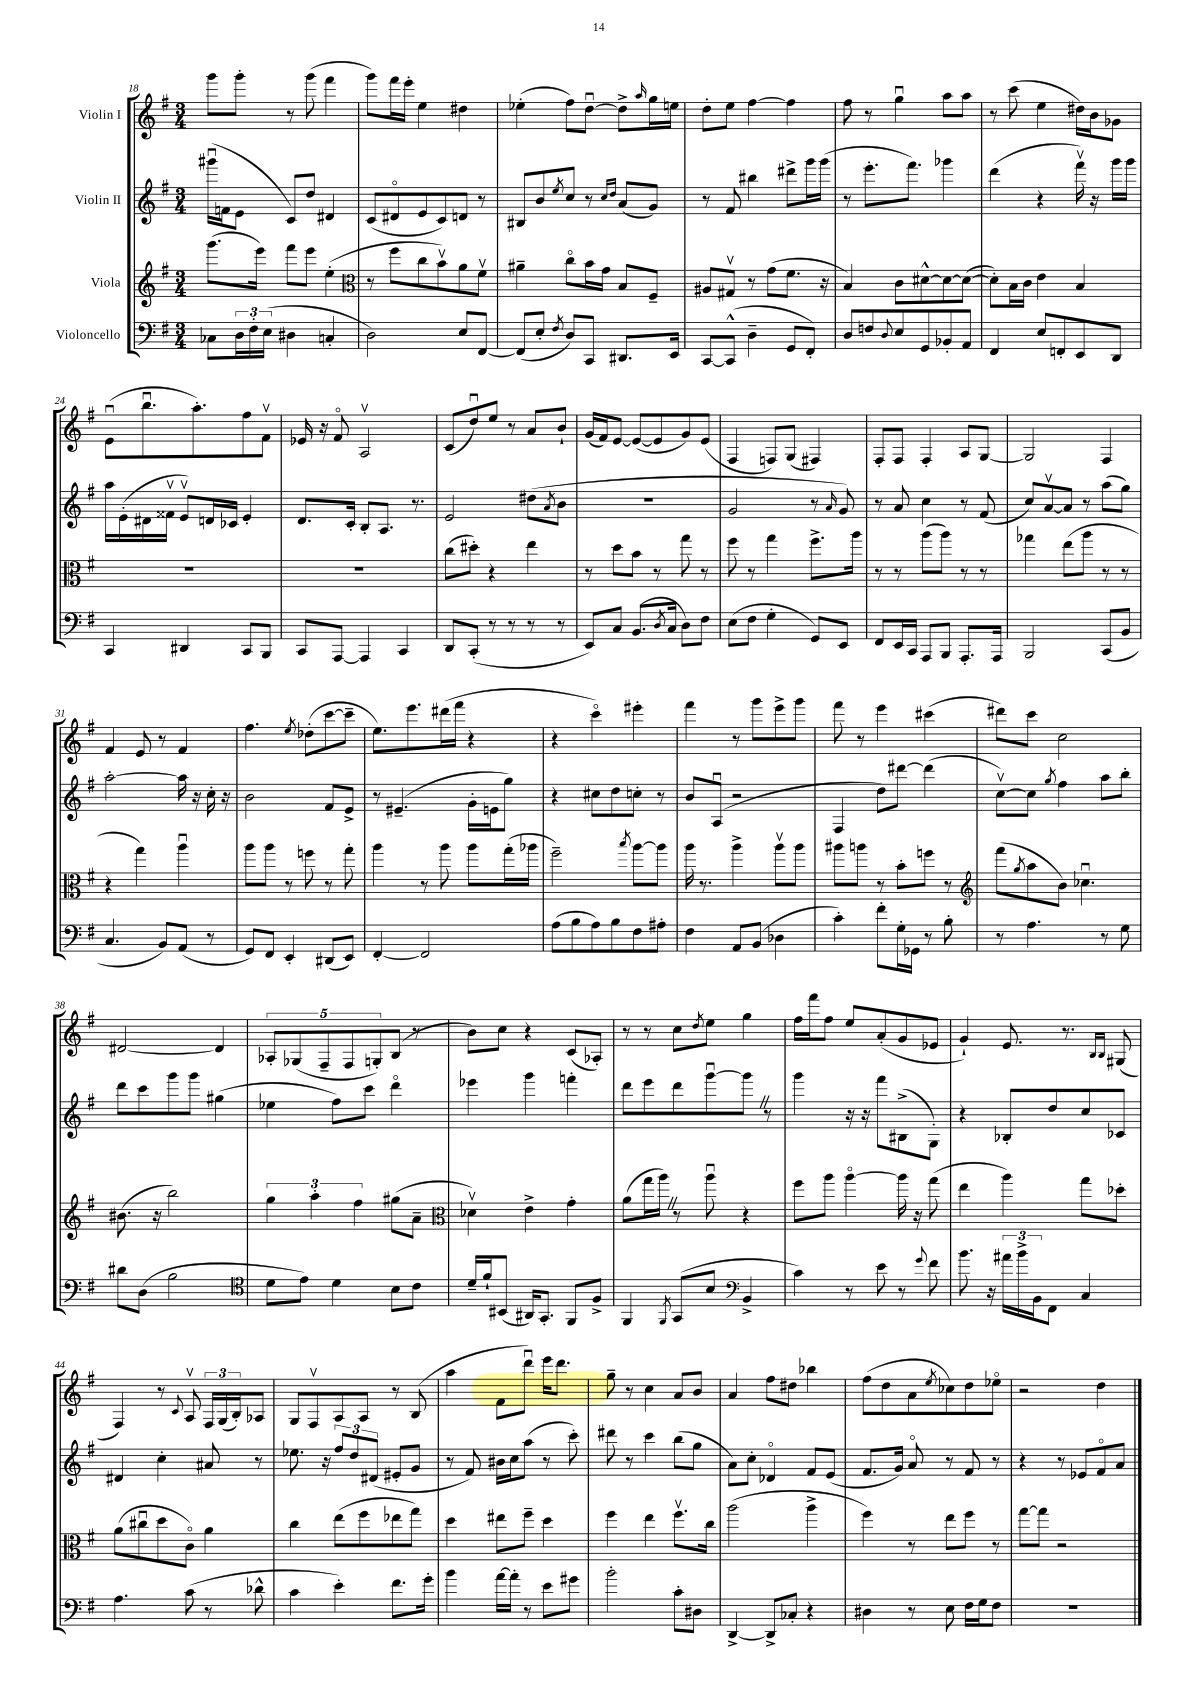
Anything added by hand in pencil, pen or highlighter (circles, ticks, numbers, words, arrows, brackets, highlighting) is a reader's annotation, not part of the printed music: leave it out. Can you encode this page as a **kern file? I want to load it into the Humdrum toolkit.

**kern	**kern	**kern	**kern
*staff4	*staff3	*staff2	*staff1
*clefF4	*clefG2	*clefG2	*clefG2
*k[f#]	*k[f#]	*k[f#]	*k[f#]
*M3/4	*M3/4	*M3/4	*M3/4
8C-	(8.ggg	(16ggg#u	8ggg
.	.	16f	.
24D	.	8e	8ggg'
24F#'	.	.	.
.	16eee)	.	.
(24E	.	.	.
4D#	8fff#	8c)	8r
.	8eee	8dd	(8ggg
4C'	(4ee'	4d#	4fff#
=	=	=	=
*	*clefC3	*	*
2D)	8r	(8c	8ggg)
.	8ff#	8d#o	16fff#
.	.	.	16eee'
.	8cc	8e	4ee
.	8bv)	8c)	.
8E	8a	8d	4dd#
[8FF#	8f#v	8r	.
=	=	=	=
(8FF#]	4a#~	8B#	(4ee-'
8E'	.	8b	.
8qF#	.	8qee	.
8D)	8cco	8cc	8ff#)
8CC	16b	8r	[8ddu
.	16g	.	.
.	.	16qqcc	.
.	.	16qqdd	.
8.DD#	8B	(8a	8dd^]
.	.	.	16qqaa
.	8F#~	8g)	16gg
16EE	.	.	16ee
=	=	=	=
[8CC	8A#	8r	8dd'
(8CC^^]	8G#v	8f#	8ee
4D~	8r	4bb#	[4ff#
.	(8g	.	.
8GG	8.f#	8ddd#^	4ff#]
8FF#')	.	16ggg	.
.	16r	(16ggg	.
=	=	=	=
8D	4B)	8r	8ff#
8F	.	8.eee'	8r
8qqD	.	.	.
8E	8c	.	4ggu
.	.	8.fff#)	.
8GG	[8d#^^	.	.
8BB-'	8d#_	4ggg-	8aa
8AA	(8d#_	.	8aa
=	=	=	=
4FF#	8d#'])	(4ddd	8r
.	16B	.	(8ccc
.	16c	.	.
8E	4e	4r	4ee
8FF'	.	.	.
8EE	4B	16fff#v)	16dd#)
.	.	16r	16b
8DD	.	16ggg	8g-
.	.	16ggg	.
=	=	=	=
4CC	2.r	16aa	(8eu
.	.	(16e'	.
.	.	16d#	8.bbu
.	.	16f##v	.
4DD#	.	8ev)	.
.	.	.	8.aa')
.	.	16d	.
.	.	16c-	.
8CC	.	4e'	8ff#
8BBB	.	.	8f#v
=	=	=	=
8CC	2.r	8.d	16e-
.	.	.	16r
[8AAA	.	.	8f#o
.	.	16c'	.
4AAA]	.	8B'	2Av
.	.	8.A	.
4CC	.	.	.
.	.	8.r	.
=	=	=	=
8DD	(8cc	2e	(8c
(8CC'	8dd#')	.	8ddu)
8r	4r	.	8ee
8r	.	.	8r
8r	4ee	(8dd#	8a
.	.	8qa	.
8r	.	8b	8b`
=	=	=	=
8EE)	8r	2.r	(16g
.	.	.	16f#)
8C	8dd	.	[8e
(8.BB	8b	.	(8e_
.	8r	.	8e]
8qD	.	.	.
16C	.	.	.
8D)	8gg	.	8g)
8F#	8r	.	(8e
=	=	=	=
(8E	8ff#	2g	4F#
8F#	8r	.	.
4G'	4gg	.	8F)
.	.	.	(8G
8GG)	8.ff#^	8r	4F#)
.	.	16qqa	.
8EE	.	8g)	.
.	16aa	.	.
=	=	=	=
8FF#	8r	8r	8F#'
16EE	8r	8a	8F#
16CC	.	.	.
8AAA	(8aa	4cc	4F#'
8BBB	8aa)	.	.
8.AAA'	8r	8r	8A
.	8r	(8f#	[8G
16AAA	.	.	.
=	=	=	=
2BBB	4gg-	8cc)	2G]
.	.	[8av	.
.	(8ee	8a]	.
.	8aa	8r	.
(8CC	8r	(8aa	4F#
8BB	8r	8gg)	.
=	=	=	=
4.C	4r	[2aa'	4f#
.	4gg)	.	8e
8BB)	.	.	8r
(8AA	4aau	16aa]	4f#
.	.	16r	.
8r	.	16cc'	.
.	.	16r	.
=	=	=	=
8GG)	8aa	2b	4.ff#
8FF#	8aa	.	.
4EE'	8r	.	.
.	.	.	8qee
.	8ff	.	(8dd-'
(8DD#	8r	8f#	[8ccc
8EE)	8gg'	8e^	8ccc~]
=	=	=	=
[4FF#'	4aa	8r	8.ee)
.	.	(4.e#~	.
.	.	.	8.eee
2FF#]	8r	.	.
.	8aa	.	(16ddd#
.	.	.	16fff#
.	8aa	16g'	4r
.	.	16e	.
.	(16gg'	8gg)	.
.	16aa-	.	.
=	=	=	=
(8A	2ff#~)	4r	4r
8B	.	.	.
8A)	.	8cc#	4ccco)
8B	.	8dd	.
.	8qbb	.	.
8F#	[8aa	8cc'	4eee#'
8A#'	8aa]	8r	.
=	=	=	=
4F#	16aa	8b	4fff#
.	8.r	.	.
.	.	(8Au	.
8AA	4aa^	2r	8r
(8BB	.	.	8ggg
4D-	8aav	.	8eee^
.	8aa	.	8ggg
=	=	=	=
4c')	8aa#	4F#	8fff#
.	8aa	.	8r
8f#'	8r	8dd)	4eee
16G'	8b'	[8ddd#	.
16GG-	.	.	.
8r	8ff	(4ddd#]	(4ccc#
8B'	8r	.	.
=	=	=	=
*	*clefG2	*	*
8r	(8fff#	[8ccv)	8ddd#)
.	8qgg	.	.
4.A	8aa	8cc]	8ccc
.	.	8qgg	.
.	8b)	4ff#	2cc
.	4.cc-u	.	.
8r	.	8aa	.
8G	.	8bb'	.
=	=	=	=
8d#	(8.b#	8ddd	[2d#
(8D	.	8ccc	.
.	16r	.	.
2B	2bb)	8ggg	.
.	.	8ggg	.
.	.	(4gg#	4d#]
=	=	=	=
*clefC4	*	*	*
8d	6gg	4ee-	10A-'
.	.	.	(10G-
8e)	.	.	.
.	6aa'	.	.
.	.	.	10F#~
4d	.	8ff#)	.
.	.	.	10F#
.	6ff#	.	.
.	.	8ccc	.
.	.	.	10G')
8B	(8gg#	4dddo	(8B
8c	8a~	.	8r
=	=	=	=
*	*clefC3	*	*
16d~	4d-v)	4eee-	8b)
16f#`	.	.	.
(8BB#	.	.	8cc
16AA#)	4e^	4ggg	4r
8.GG'	.	.	.
8FF#	4g'	4fff'	(8c
8F#^	.	.	8A-')
=	=	=	=
4FF#	(8a	8ddd	8r
.	16gg	8eee	8r
.	16aa)	.	.
8qFF#	.	.	.
(8GG	8r	8ddd	8cc
.	.	.	8qdd
8B	8aau	[8gggu	8ee
*clefF4	*	*	*
4BB^	4r	8ggg]	4gg
.	.	8r	.
=	=	=	=
4c)	8ff#	4ggg	16ff#
.	.	.	16fff#
.	8aa	.	8ff#
8r	[4aao	16r	8ee
.	.	16r	.
8e	.	8fff#	(8a'
8r	16aa]	(8B#^	8g
.	16r	.	.
8qqg	.	.	.
8f#	(8gg	8G')	8e-
=	=	=	=
8.b	4ee	4r	4g`)
16r	.	.	.
24a#	4aa)	8B-'	8.e
24b^	.	.	.
24BB	.	.	.
8FF#	.	8dd	.
.	.	.	8.r
4C	8gg	8cc	.
.	.	.	16qqB
.	.	.	16qqB
.	8dd-'	8c-	(8G#
=	=	=	=
4.A	(8a	4d#	4F#)
.	8cc#u	.	.
.	8dd	4cc'	8r
.	.	.	8qqc
(8c	8co)	.	8Av
8r	4a	8a#	24F#
.	.	.	(24G
.	.	.	24B')
8d-^^	.	8r	8A-
=	=	=	=
4c	4cc	8.ee-	8G
.	.	.	8F#v
.	.	16r	.
4e')	(8ee	12ff#	8A
.	.	12dd	.
.	8ff#	.	8A
.	.	(12d#	.
8.f#	8ee-	8e#'	8r
.	8gg)	8g	(8B
16g'	.	.	.
=	=	=	=
4b	4dd	8r	4aa
.	.	8f#)	.
[16a	8ee#	16b#	8f#
16a']	.	16cc	.
8r	8ff#~	(8aa	8dddu)
8e	4dd	8r	16eee
.	.	.	8.ddd
8g#	.	8ccc')	.
=	=	=	=
2b'	4ff#	8ddd#	8gg~
.	.	8r	8r
.	4ee	4ccc	4cc
8c'	8.ff#v	(8bb	8a
8D#	.	8gg	8b
.	16cc	.	.
=	=	=	=
[4DD^	(2aa	8a)	4a
.	.	8cc'	.
8DD^]	.	4d-o	8ff#
8C-'	.	.	8dd#
4r	4aa^	8f#	4bb-
.	.	(8e	.
=	=	=	=
4D#	4ff#)	8.f#	(8ff#
.	.	.	8dd
.	.	16g)	.
8r	8r	8ao	8a
.	.	.	8qee
8E	8ee	8r	8cc-)
16F#	8ff#	8f#	8dd
16G	.	.	.
8F#	8r	8r	8ee-o
=	=	=	=
2.r	[8gg	4r	2r
.	8gg]	.	.
.	2r	8r	.
.	.	8e-	.
.	.	8f#o	4dd
.	.	8a	.
==	==	==	==
*-	*-	*-	*-
